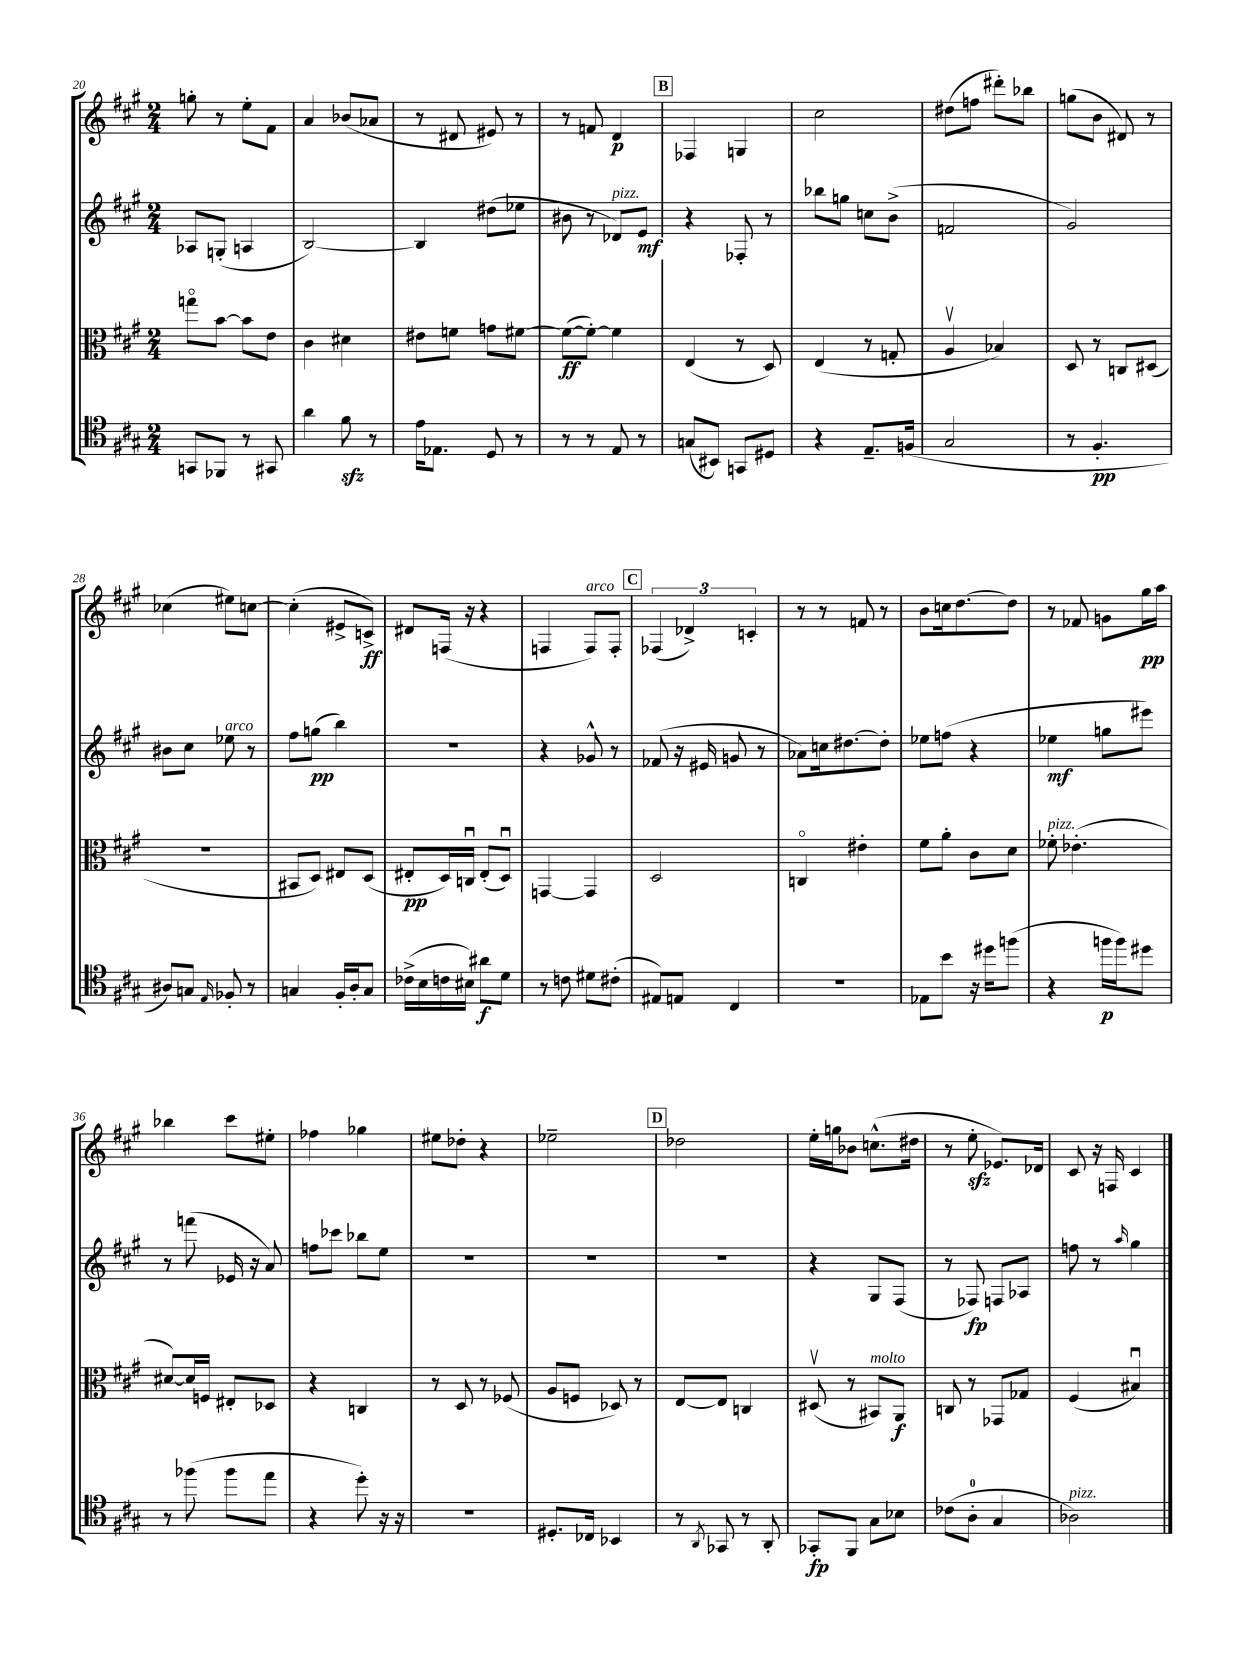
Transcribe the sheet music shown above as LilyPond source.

<<
\new StaffGroup <<
\new Staff = "s0" {
    \clef treble \key a \major \numericTimeSignature \time 2/4
    g''8-. r8 e''8-. fis'8 |
    a'4 bes'8( aes'8 |
    r8 dis'8 eis'8) r8 |
    r8 f'8 d'4\p |
    \mark \markup { \box "B" } fes4 g4 |
    cis''2 |
    dis''8( f''8 dis'''8-.) bes''8 |
    g''8( b'8 dis'8) r8 |
    ces''4( eis''8) c''8~ |
    c''4-.( eis'8-> c'8->\ff) |
    dis'8 f16( r16 r4 |
    f4 f8^\markup { \italic "arco" }) f8-. |
    \mark \markup { \box "C" } \tuplet 3/2 { fes4( des'4->) c'4-. } |
    r8 r8 f'8 r8 |
    b'8 c''16 d''8.~ d''8 |
    r8 fes'8 g'8 gis''16\pp a''16 |
    bes''4 cis'''8 eis''8-. |
    fes''4 ges''4 |
    eis''8 des''8-. r4 |
    ees''2-- |
    \mark \markup { \box "D" } des''2 |
    e''16-. g''16 bes'8 c''8.-^( dis''16 |
    r8 e''8-.\sfz ees'8.) des'16 |
    cis'8 r16 f16 cis'4 \bar "|." |
}
\new Staff = "s1" {
    \clef treble \key a \major \numericTimeSignature \time 2/4
    aes8 g8-.( a4 |
    b2~) |
    b4 dis''8( ees''8 |
    bis'8 r8 des'8^\markup { \italic "pizz." }) e'8\mf |
    \mark \markup { \box "B" } r4 fes8-. r8 |
    bes''8 g''8 c''8 b'8->( |
    f'2 |
    gis'2) |
    bis'8 cis''8 ees''8^\markup { \italic "arco" } r8 |
    fis''8 g''8\pp( b''4) |
    R2 |
    r4 ges'8-^ r8 |
    \mark \markup { \box "C" } fes'8( r16 eis'16 g'8 r8 |
    aes'8) c''16 dis''8.~ dis''8-. |
    ees''8 f''8( r4 |
    ees''4\mf g''8 eis'''8) |
    r8 f'''8( ees'16 r16 a'8) |
    f''8 ces'''8 bes''8 e''8 |
    R2 |
    R2 |
    \mark \markup { \box "D" } R2 |
    r4 gis8 fis8( |
    r8 fes8\fp) f8 aes8 |
    f''8 r8 \grace { a''16 } gis''4 \bar "|." |
}
\new Staff = "s2" {
    \clef alto \key a \major \numericTimeSignature \time 2/4
    g''8\flageolet b'8~ b'8 e'8 |
    cis'4 dis'4 |
    eis'8 f'8 g'8 fis'8~ |
    fis'8~\ff( fis'8~-.) fis'4 |
    \mark \markup { \box "B" } e4( r8 d8) |
    e4( r8 g8-. |
    a4\upbow bes4) |
    d8 r8 c8 dis8( |
    r2 |
    bis,8 d8) eis8 d8( |
    eis8-.\pp d16) c16\downbow eis8-.( d8\downbow) |
    g,4~ g,4 |
    \mark \markup { \box "C" } d2 |
    c4\flageolet eis'4-. |
    fis'8 a'8-. cis'8 d'8 |
    fes'8-.^\markup { \italic "pizz." } ees'4.-.( |
    dis'8~) dis'16 f16 eis8-. des8 |
    r4 c4 |
    r8 d8 r8 fes8( |
    a8 f8 des8) r8 |
    \mark \markup { \box "D" } e8~ e8 c4 |
    dis8\upbow( r8 bis,8^\markup { \italic "molto" }) a,8\f |
    c8 r8 ges,8 ges8 |
    fis4( bis4\downbow) \bar "|." |
}
\new Staff = "s3" {
    \clef tenor \key a \major \numericTimeSignature \time 2/4
    g,8 fes,8 r8 gis,8 |
    a'4 fis'8\sfz r8 |
    e'16 ees8. d8 r8 |
    r8 r8 e8 r8 |
    \mark \markup { \box "B" } g8( bis,8) g,8 dis8 |
    r4 e8.-- f16( |
    gis2 |
    r8 fis4.-.\pp |
    ais8) g8 \grace { e16 } fes8-. r8 |
    g4 fis16-. a16-. g8 |
    ces'16->( b16 c'16 bis16) ais'8\f d'8 |
    r8 c'8 dis'8 cis'8-.( |
    \mark \markup { \box "C" } eis8) e8 cis4 |
    R2 |
    ees8 b'8 r16 dis''16 f''8( |
    r4 f''16\p f''16) dis''8 |
    r8 fes''8( fes''8 e''8 |
    r4 d''8-.) r16 r16 |
    R2 |
    dis8.-. ces16 bes,4 |
    \mark \markup { \box "D" } r8 \acciaccatura { a,8 } ges,8 r8 a,8-. |
    ges,8-.\fp fis,8 gis8 bes8 |
    ces'8( a8-0-. gis4 |
    aes2^\markup { \italic "pizz." }) \bar "|." |
}
>>
>>
\layout { \context { \Score currentBarNumber = #20 } }
